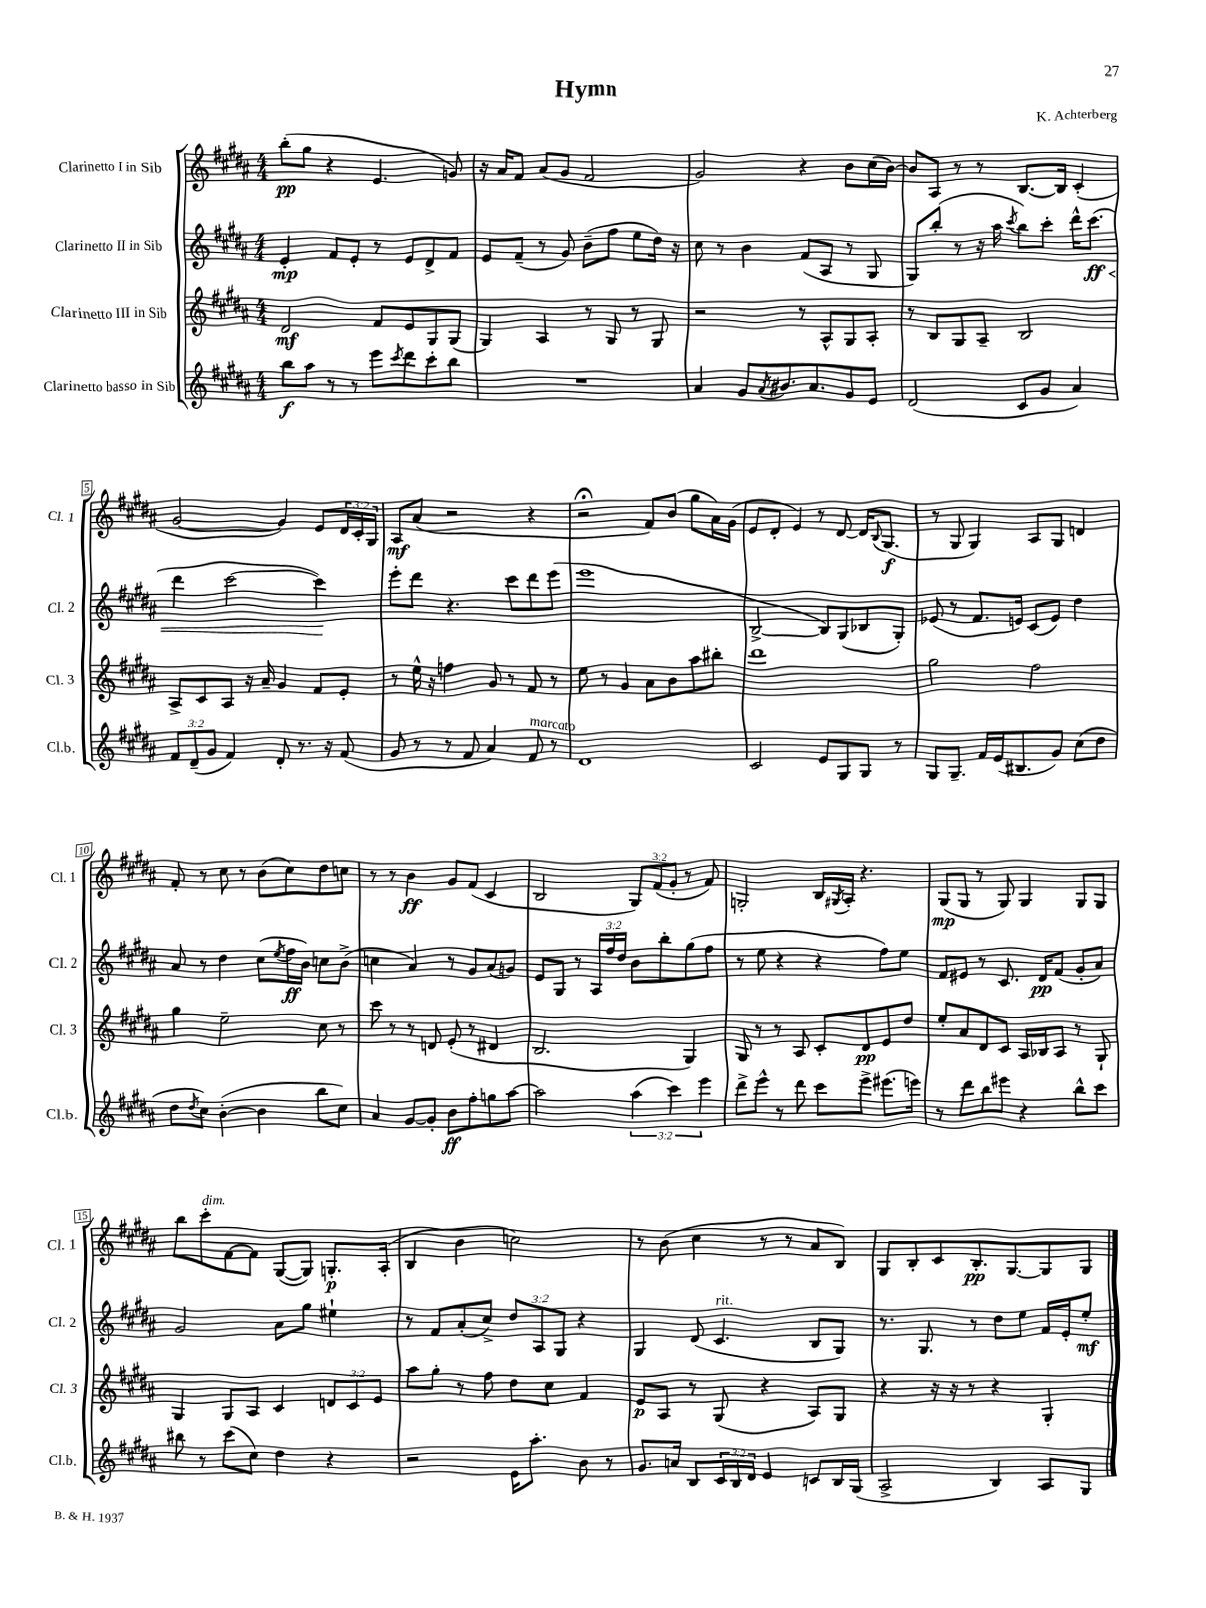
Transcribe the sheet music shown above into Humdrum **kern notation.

**kern	**dynam	**kern	**dynam	**kern	**dynam	**kern	**dynam
*part4	*part4	*part3	*part3	*part2	*part2	*part1	*part1
*staff4	*staff4	*staff3	*staff3	*staff2	*staff2	*staff1	*staff1
*I"Clarinetto basso in Sib	*	*I"Clarinetto III in Sib	*	*I"Clarinetto II in Sib	*	*I"Clarinetto I in Sib	*
*I'Cl.b.	*	*I'Cl. 3	*	*I'Cl. 2	*	*I'Cl. 1	*
*clefG2	*	*clefG2	*	*clefG2	*	*clefG2	*
*k[f#c#g#d#a#]	*	*k[f#c#g#d#a#]	*	*k[f#c#g#d#a#]	*	*k[f#c#g#d#a#]	*
*M4/4	*	*M4/4	*	*M4/4	*	*M4/4	*
=1	=1	=1	=1	=1	=1	=1	=1
8bb\L	f	2d#/	mf	4e'/	mp	(8bb'\L	pp
8aa#\J	.	.	.	.	.	8gg#\J	.
8r	.	.	.	8f#/L	.	4r	.
8r	.	.	.	8e'/J	.	.	.
8eee\L	.	8f#/L	.	8r	.	4.e/	.
8qccc#/	.	.	.	.	.	.	.
8ddd#\	.	8e/	.	8e/L	.	.	.
8ccc#'\	.	8G#/	.	8d#^/	.	.	.
8bb\J	.	(8G#/J	.	8f#/J	.	8gn/)	.
=2	=2	=2	=2	=2	=2	=2	=2
1r	.	4G#/)	.	8e/L	.	16r	.
.	.	.	.	.	.	16a#/KL	.
.	.	.	.	(8f#~/J	.	8f#/J	.
.	.	4A#/	.	8r	.	(8a#/L	.
.	.	.	.	8g#/)	.	8g#/J	.
.	.	8r	.	(8b~\L	.	2f#/	.
.	.	8G#/	.	8ff#\J	.	.	.
.	.	8r	.	8ee\L	.	.	.
.	.	8G#/	.	16dd#\Jk)	.	.	.
.	.	.	.	16r	.	.	.
=3	=3	=3	=3	=3	=3	=3	=3
4a#/	.	2r	.	8cc#\	.	2g#/)	.
.	.	.	.	8r	.	.	.
8g#/L	.	.	.	4b\	.	.	.
8qa#/	.	.	.	.	.	.	.
8.b#X/	.	.	.	.	.	.	.
.	.	8r	.	(8f#/L	.	4r	.
8.a#/	.	.	.	.	.	.	.
.	.	8A#^^/L	.	8A#/J	.	.	.
8g#/	.	8G#/	.	8r	.	8b\L	.
8e/J	.	8A#'/J	.	8G#/	.	(16cc#\L	.
.	.	.	.	.	.	[16b\JJ)	.
=4	=4	=4	=4	=4	=4	=4	=4
(2d#/	.	8r	.	8G#/L)	.	8b/L]	.
.	.	8B/L	.	(8bb'/J	.	8A#/J	.
.	.	8G#/	.	8r	.	8r	.
.	.	8A#~/J	.	16r	.	8r	.
.	.	.	.	16aa#\	.	.	.
.	.	.	.	8qccc#/	.	.	.
8c#/L	.	2B/	.	8bb\L)	.	[8.B/L	.
8g#/J	.	.	.	8ccc#'\J	.	.	.
.	.	.	.	.	.	16B/Jk]	.
4a#/)	.	.	.	16ddd#^^\KL	.	(4c#'/	.
!	!	!	!	!	!LO:HP:b	!	!
.	.	.	.	(8.ccc#\J	< ff	.	.
!!LO:LB:g=z
=5	=5	=5	=5	=5	=5	=5	=5
12f#/L	.	8A#^/L	.	4ddd#\	.	[2g#/	.
(12d#~/	.	.	.	.	.	.	.
.	.	8c#/	.	.	.	.	.
12g#/J	.	.	.	.	.	.	.
4f#/)	.	8A#/J	.	[2ccc#\	.	.	.
.	.	16r	.	.	.	.	.
.	.	16a#~/	.	.	.	.	.
8d#'/	.	4g#/	.	.	.	4g#/])	.
8.r	.	.	.	.	.	.	.
.	.	8f#/L	.	4ccc#\])	.	8e/L	.
16r	.	.	.	.	.	.	.
(8f#/	.	8e'/J	.	.	.	24d#/L	.
.	.	.	.	.	.	24c#'/	.
.	.	.	.	.	.	24G#/JJ	.
.	.	.	.	.	[	.	.
=6	=6	=6	=6	=6	=6	=6	=6
8g#/	.	8r	.	8eee'\L	.	8A#/L	mf
8r	.	16ee^^\	.	8ddd#\J	.	(8a#/J	.
.	.	16r	.	.	.	.	.
8r	.	4ffn\	.	4.r	.	2r	.
8f#/	.	.	.	.	.	.	.
4a#/)	.	8g#/	.	.	.	.	.
.	.	8r	.	8ccc#\L	.	.	.
!LO:TX:a:i:t=marcato	!	!	!	!	!	!	!
8f#/	.	8f#/	.	8ddd#\	.	4r	.
8r	.	8r	.	(8eee\J	.	.	.
=7	=7	=7	=7	=7	=7	=7	=7
1d#	.	8ee\	.	1eee	.	2r;<	.
.	.	8r	.	.	.	.	.
.	.	4g#/	.	.	.	.	.
.	.	8a#\L	.	.	.	8f#/L)	.
.	.	8b\	.	.	.	(8b/J	.
.	.	8aa#\	.	.	.	8gg#\L	.
.	.	8bb#X'\J	.	.	.	16a#\L)	.
.	.	.	.	.	.	(16g#\JJ	.
=8	=8	=8	=8	=8	=8	=8	=8
2c#/	.	1ddd#	.	[2B^/	.	8e/L	.
.	.	.	.	.	.	8d#'/J	.
.	.	.	.	.	.	4e/)	.
8e/L	.	.	.	8B/L])	.	8r	.
8G#/	.	.	.	(8G#/	.	[8d#/	.
8G#/J	.	.	.	8B-X/	.	16d#/KL]	.
.	.	.	.	.	.	8qqB/	.
.	.	.	.	.	.	(8.G#/J	f
8r	.	.	.	8G#'/J)	.	.	.
=9	=9	=9	=9	=9	=9	=9	=9
8G#/L	.	2gg#\	.	(8e-X/	.	8r	.
8.G#~/J	.	.	.	8r	.	8G#/	.
.	.	.	.	8.f#/L	.	4G#/)	.
16f#/LL	.	.	.	.	.	.	.
(16e/J	.	.	.	.	.	.	.
8.B#X/	.	.	.	16en/Jk)	.	.	.
.	.	2ff#\	.	(8c#/L	.	8A#/L	.
8g#/J)	.	.	.	8e/J)	.	8G#/J	.
(8cc#\L	.	.	.	4dd#\	.	4dn/	.
8dd#\J	.	.	.	.	.	.	.
!!LO:LB:g=z
=10	=10	=10	=10	=10	=10	=10	=10
8dd#\L	.	4gg#\	.	8a#/	.	8f#'/	.
8qdd#/	.	.	.	.	.	.	.
8cc#\J)	.	.	.	8r	.	8r	.
([4b'\	.	2ee~\	.	4dd#\	.	8cc#\	.
.	.	.	.	.	.	8r	.
4b\]	.	.	.	(8cc#\L	.	(8b\L	.
.	.	.	.	8qee/	.	.	.
.	.	.	.	16ff#\L	ff	8cc#\)	.
.	.	.	.	16b\JJ)	.	.	.
8bb\L	.	8cc#\	.	8ccn\L	.	8dd#\	.
8cc#\J)	.	8r	.	(8b^\J	.	8ccn\J	.
=11	=11	=11	=11	=11	=11	=11	=11
4a#/	.	8ccc#\	.	4ccn\	.	8r	.
.	.	8r	.	.	.	8r	.
[8g#/L	.	8r	.	4a#/)	.	4b\	ff
8g#'/J]	.	8dn/	.	.	.	.	.
8b\L	ff	(8e'/	.	8r	.	8g#/L	.
8ff#'\	.	8r	.	8g#/L	.	(8f#/J	.
8ggn\	.	4d#X/	.	(8a#/	.	4c#/	.
[8aa#\J	.	.	.	8gn/J)	.	.	.
=12	=12	=12	=12	=12	=12	=12	=12
2aa#\]	.	2.B/	.	8e/L	.	2B/	.
.	.	.	.	8G#/J	.	.	.
.	.	.	.	8r	.	.	.
.	.	.	.	24A#/LL	.	.	.
.	.	.	.	24ff#/	.	.	.
.	.	.	.	24dd#/JJ	.	.	.
(6aa#\	.	.	.	8b\L	.	12G#/L)	.
.	.	.	.	.	.	(12f#/	.
.	.	.	.	8bb'\	.	.	.
6ccc#\)	.	.	.	.	.	12g#'/J	.
.	.	4G#/)	.	(8gg#\	.	8r	.
6eee\	.	.	.	.	.	.	.
.	.	.	.	8ff#\J	.	8f#/)	.
=13	=13	=13	=13	=13	=13	=13	=13
8ddd#^\L	.	8G#/	.	8r	.	2Gn'/	.
8eee^^\J	.	8r	.	8ee\	.	.	.
8r	.	8r	.	4r	.	.	.
8ddd#\	.	8A#/	.	.	.	.	.
8ccc#\L	.	8c#'/L	.	4r	.	16B/LL	.
.	.	.	.	.	.	8qG#X/	.
.	.	.	.	.	.	16A#'/JJ	.
8eee^\J	.	8d#/	pp	.	.	4.r	.
(8.eee#X\L	.	8e/	.	8ff#\L)	.	.	.
.	.	8dd#/J	.	8ee\J	.	.	.
16eeen\Jk)	.	.	.	.	.	.	.
=14	=14	=14	=14	=14	=14	=14	=14
8r	.	8ee'/L	.	8f#/L	.	(8G#/L	mp
8ddd#\L	.	8a#/	.	8e#X/J	.	8G#/J	.
8bb\	.	8d#/	.	8r	.	8r	.
8eee#X\J	.	8c#/J	.	8.c#/	.	8G#/)	.
4r	.	16A#/LL	.	.	.	4G#/	.
.	.	16B-X/J	.	16d#/KL	pp	.	.
.	.	8A#/J	.	(8f#/J	.	.	.
8bb^^\L	.	8r	.	8g#'/L	.	8G#/L	.
8ccc#\J	.	8G#`/	.	8a#/J)	.	8G#/J	.
!!LO:LB:g=z
=15	=15	=15	=15	=15	=15	=15	=15
8bb#X\	.	4G#/	.	2g#/	.	8bb\L	.
!	!	!	!	!	!	!LO:TX:a:i:t=dim.	!
8r	.	.	.	.	.	8ccc#'\	.
(8ccc#\L	.	8G#/L	.	.	.	[8f#\	.
8cc#\J)	.	8A#/J	.	.	.	8f#\J]	.
4dd#\	.	4c#/	.	8a#\L	.	([8G#/L	.
.	.	.	.	8gg#\J	.	8G#/J])	.
4r	.	12dn/L	.	4ee#X`\	.	8.Gn'/L	p
.	.	12c#/	.	.	.	.	.
.	.	12e/J	.	.	.	.	.
.	.	.	.	.	.	(16A#'/Jk	.
=16	=16	=16	=16	=16	=16	=16	=16
2r	.	8aa#\L	.	8r	.	4B/	.
.	.	8gg#'\J	.	8f#/L	.	.	.
.	.	8r	.	(8a#'/	.	4b\	.
.	.	8ff#\	.	8cc#^/J)	.	.	.
16e\KL	.	8dd#\L	.	12dd#/L	.	2ccn\)	.
8.aa#'\J	.	.	.	.	.	.	.
.	.	.	.	12A#/	.	.	.
.	.	8cc#\J	.	.	.	.	.
.	.	.	.	12G#/J	.	.	.
8b\	.	4f#/	.	4r	.	.	.
8r	.	.	.	.	.	.	.
=17	=17	=17	=17	=17	=17	=17	=17
8.g#/L	.	8e/L	p	4G#/	.	8r	.
.	.	8A#/J	.	.	.	(8b\	.
16an/Jk	.	.	.	.	.	.	.
8B/L	.	8r	.	(8d#/	.	4cc#\	.
!	!	!	!	!LO:TX:a:i:t=rit.	!	!	!
24c#/L	.	(8G#/	.	4.c#/	.	.	.
24B/	.	.	.	.	.	.	.
24d#/JJ	.	.	.	.	.	.	.
4e/	.	4r	.	.	.	8r	.
.	.	.	.	.	.	8r	.
8cn/L	.	8A#/L)	.	8B/L	.	8a#/L	.
16B/L	.	8G#/J	.	8G#/J)	.	8B/J)	.
(16G#/JJ	.	.	.	.	.	.	.
=18	=18	=18	=18	=18	=18	=18	=18
2A#^/	.	4r	.	8.r	.	8G#/L	.
.	.	.	.	.	.	8B'/	.
.	.	.	.	8.G#/	.	.	.
.	.	16r	.	.	.	8c#/	.
.	.	16r	.	.	.	.	.
.	.	8r	.	8r	.	8.B'/	pp
4B/)	.	4r	.	8dd#\L	.	.	.
.	.	.	.	.	.	[8.G#/	.
.	.	.	.	8ee\J	.	.	.
8A#/L	.	4G#'/	.	16f#/LL	.	8G#/]	.
.	.	.	.	16e'/J	.	.	.
8G#/J	.	.	.	8ee'/J	mf	8G#/J	.
==	==	==	==	==	==	==	==
*-	*-	*-	*-	*-	*-	*-	*-
